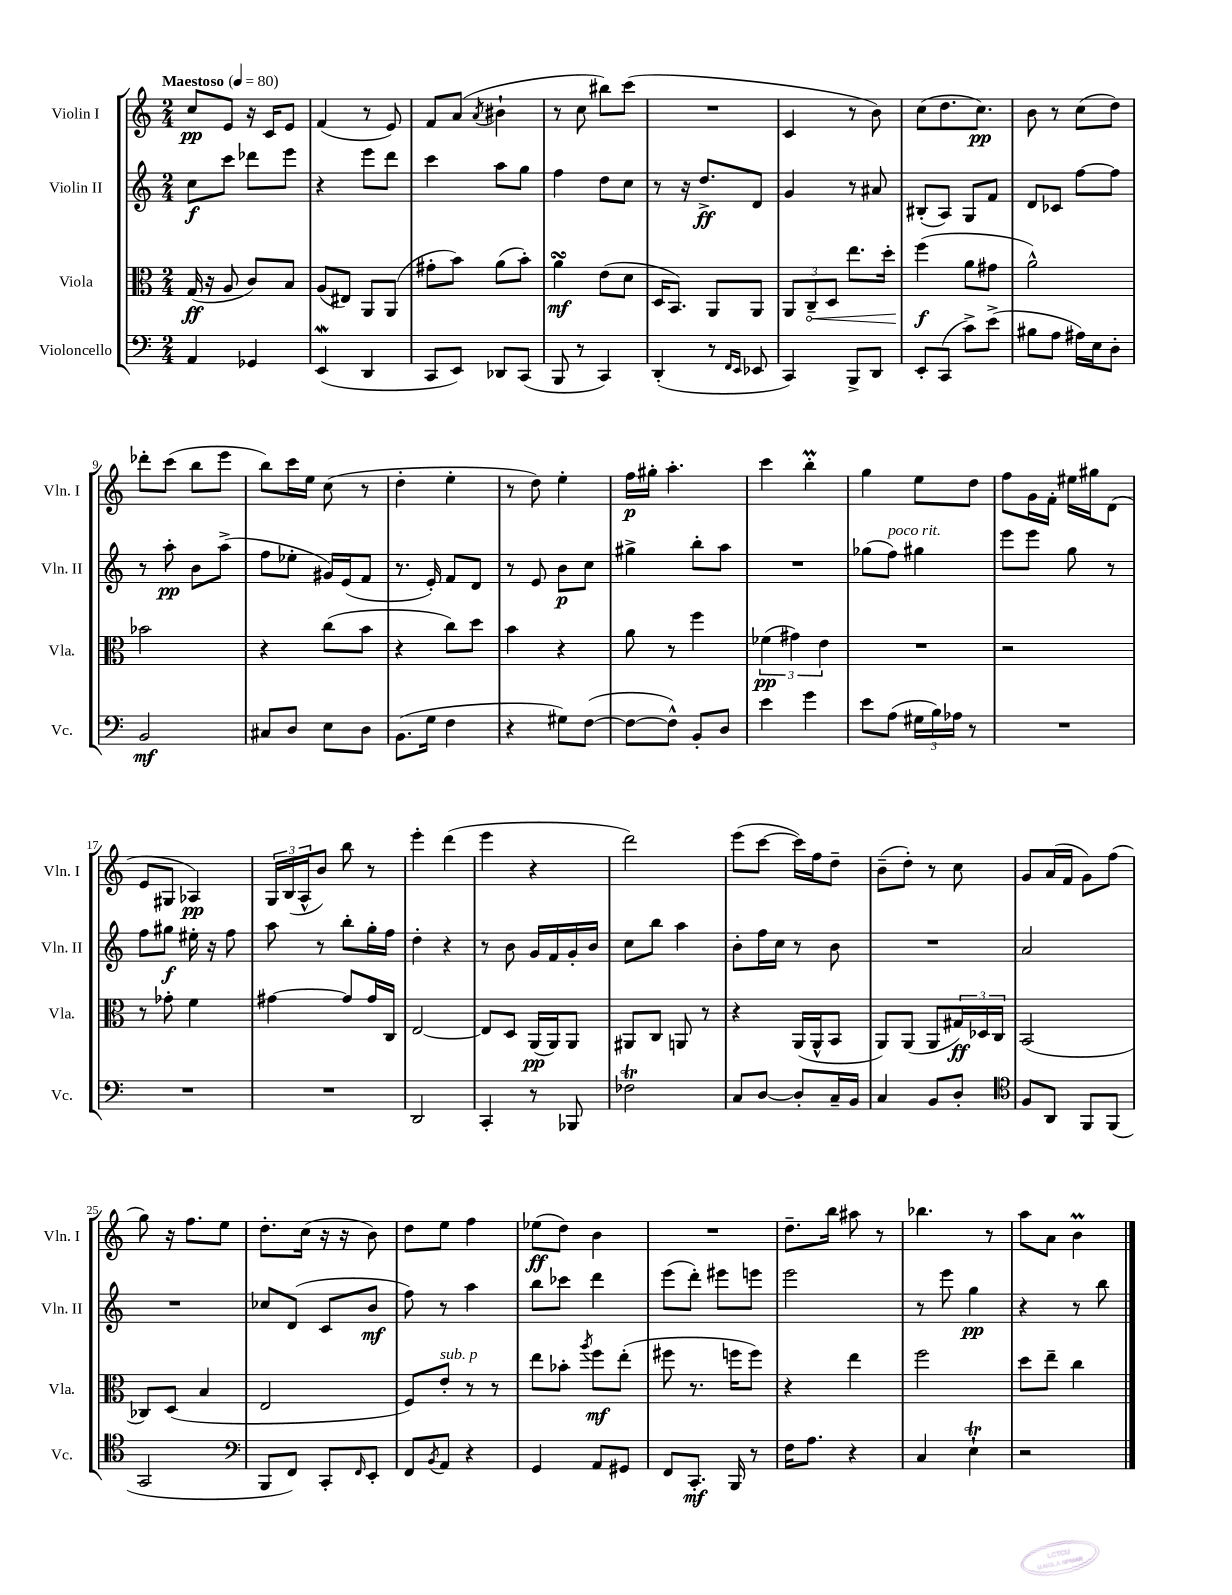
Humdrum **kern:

**kern	**kern	**kern	**kern
*staff4	*staff3	*staff2	*staff1
*clefF4	*clefC3	*clefG2	*clefG2
*k[]	*k[]	*k[]	*k[]
*M2/4	*M2/4	*M2/4	*M2/4
*MM80	*MM80	*MM80	*MM80
4AA/	(16G/	8cc\L	8cc/L
.	16r	.	.
.	8A/	8ccc\J	8e/J
4GG-/	8c/L)	8ddd-\L	16r
.	.	.	16c/LK
.	8B/J	8eee\J	8e/J
=	=	=	=
(4EE/	(8A/L	4r	(4f/
.	8E#/J)	.	.
4DD/	8AA/L	8eee\L	8r
.	(8AA/J	8ddd\J	8e/)
=	=	=	=
8CC/L	8g#'\L	4ccc\	8f/L
8EE/J)	8b\J)	.	(8a/J
.	.	.	8qa/
8DD-/L	(8a\L	8aa\L	4b#`\
(8CC/J	8b'\J)	8gg\J	.
=	=	=	=
8BBB/	4a\	4ff\	8r
8r	.	.	8cc\
4CC/)	(8e\L	8dd\L	8bb#\L)
.	8d\J	8cc\J	(8ccc\J
=	=	=	=
(4DD'/	16D/LK	8r	2r
.	8.BB/J)	.	.
.	.	16r	.
.	.	8.dd^/L	.
8r	8AA/L	.	.
16qqFF/LL	.	.	.
16qqEE/JJ	.	.	.
8EE-/	8AA/J	8d/J	.
=	=	=	=
4CC/)	12AA/L	4g/	4c/
.	12C~/	.	.
.	12D/J	.	.
8BBB^/L	8.ee\L	8r	8r
8DD/J	.	8a#/	8b\)
.	16dd'\Jk	.	.
=	=	=	=
8EE'/L	(4ff\	(8B#'/L	(8cc\L
(8CC/J	.	8A/J)	8.dd\
8c^\L)	8a\L	8G/L	.
.	.	.	8.cc\J)
(8e^\J	8g#\J	8f/J	.
=	=	=	=
8B#\L	2a^^\)	8d/L	8b\
8A\J	.	8c-/J	8r
16A#\LL)	.	[8ff\L	(8cc\L
16E\J	.	.	.
8D'\J	.	8ff\]J	8dd\J)
=	=	=	=
2BB/	2b-\	8r	8ddd-'\L
.	.	8aa'\	(8ccc\J
.	.	8b\L	8bb\L
.	.	(8aa^\J	8eee\J
=	=	=	=
8C#/L	4r	8ff\L	8bb\L)
8D/J	.	8ee-'\J	16ccc\L
.	.	.	16ee\JJ
8E\L	(8cc\L	16g#/LL)	(8cc\
.	.	(16e/J	.
8D\J	8b\J	8f/J	8r
=	=	=	=
(8.BB\L	4r	8.r	4dd'\
16G\Jk	.	16e'/)	.
4F\	8cc\L)	8f/L	4ee'\
.	8dd\J	8d/J	.
=	=	=	=
4r	4b\	8r	8r
.	.	8e/	8dd\)
8G#\L)	4r	8b\L	4ee'\
([8F\J	.	8cc\J	.
=	=	=	=
8F\_L	8a\	4gg#^\	16ff\LL
.	.	.	16gg#'\JJ
8F^^\]J)	8r	.	4.aa'\
8BB'/L	4ff\	8bb'\L	.
8D/J	.	8aa\J	.
=	=	=	=
4e\	(6f-\	2r	4ccc\
.	6g#\)	.	.
4g\	.	.	4bb'\
.	6e\	.	.
=	=	=	=
8e\L	2r	(8gg-\L	4gg\
(8A\J	.	8ff\J)	.
24G#\LL	.	4gg#\	8ee\L
24B\)	.	.	.
24A-\JJ	.	.	.
8r	.	.	8dd\J
=	=	=	=
2r	2r	8eee\L	8ff\L
.	.	8eee\J	16g\L
.	.	.	16f'\JJ
.	.	8gg\	16ee#\LL
.	.	.	16gg#\J
.	.	8r	(8d\J
=	=	=	=
2r	8r	8ff\L	8e/L
.	8g-'\	8gg#\J	8G#/J
.	4f\	16ee#'\	4A-/)
.	.	16r	.
.	.	8ff\	.
=	=	=	=
2r	[4g#\	8aa\	24G/LL
.	.	.	(24B/
.	.	.	24A^^/J
.	.	8r	8b/J)
.	8g#/]L	8bb'\L	8bb\
.	16g#/L	16gg'\L	8r
.	16C/JJ	16ff\JJ	.
=	=	=	=
2DD/	[2E/	4dd'\	4eee'\
.	.	4r	(4ddd\
=	=	=	=
4CC'/	8E/]L	8r	4eee\
.	8D/J	8b\	.
8r	(16AA/LL	16g/LL	4r
.	16AA/J)	16f/	.
8BBB-/	8AA/J	16g'/	.
.	.	16b/JJ	.
=	=	=	=
2F-\	8AA#/L	8cc\L	2ddd\)
.	8C/J	8bb\J	.
.	8AA/	4aa\	.
.	8r	.	.
=	=	=	=
8C/L	4r	8b'\L	(8eee\L
[8D/J	.	16ff\L	[8ccc\J
.	.	16cc\JJ	.
8D'/]L	(16AA/LL	8r	16ccc\]LL)
.	16AA^^/J	.	16ff\J
16C~/L	8BB/J	8b\	8dd~\J
16BB/JJ	.	.	.
=	=	=	=
4C/	8AA/L)	2r	(8b~\L
.	(8AA/J	.	8dd'\J)
8BB/L	8AA/L	.	8r
8D'/J	24G#/L)	.	8cc\
.	24D-/	.	.
.	24C/JJ	.	.
=	=	=	=
*clefC4	*	*	*
8F/L	(2BB/	2a/	8g/L
8AA/J	.	.	(16a/L
.	.	.	16f/JJ
8FF/L	.	.	8g\L)
(8FF/J	.	.	(8ff\J
=	=	=	=
2GG/	8C-/L)	2r	8gg\)
.	(8D/J	.	16r
.	.	.	8.ff\L
.	4B/	.	.
.	.	.	8ee\J
=	=	=	=
*clefF4	*	*	*
8BBB/L	2E/	8cc-/L	8.dd'\L
8FF/J)	.	(8d/J	.
.	.	.	(16cc\Jk
8CC'/L	.	8c/L	16r
.	.	.	16r
16qqFF/	.	.	.
8EE'/J	.	8b/J	8b\)
=	=	=	=
8FF/L	8F/L)	8ff\)	8dd\L
8qBB/	.	.	.
8AA/J	8e'/J	8r	8ee\J
4r	8r	4aa\	4ff\
.	8r	.	.
=	=	=	=
4GG/	8ee\L	8bb\L	(8ee-\L
.	8b-'\J	8ccc-\J	8dd\J)
.	8qaa/	.	.
8AA/L	8ff\L	4ddd\	4b\
8GG#/J	(8ee'\J	.	.
=	=	=	=
8FF/L	8ff#\	(8eee\L	2r
8.CC'/J	8.r	8ddd'\J)	.
.	.	8eee#\L	.
16BBB/	16ff\LK	.	.
8r	8ff\J)	8eee\J	.
=	=	=	=
16F\LK	4r	2eee\	8.dd~\L
8.A\J	.	.	.
.	.	.	16bb\Jk
4r	4ee\	.	8aa#\
.	.	.	8r
=	=	=	=
4C/	2ff\	8r	4.bb-\
.	.	8eee\	.
4E`\	.	4gg\	.
.	.	.	8r
=	=	=	=
2r	8dd\L	4r	8aa\L
.	8ee~\J	.	8a\J
.	4cc\	8r	4b\
.	.	8bb\	.
==	==	==	==
*-	*-	*-	*-
